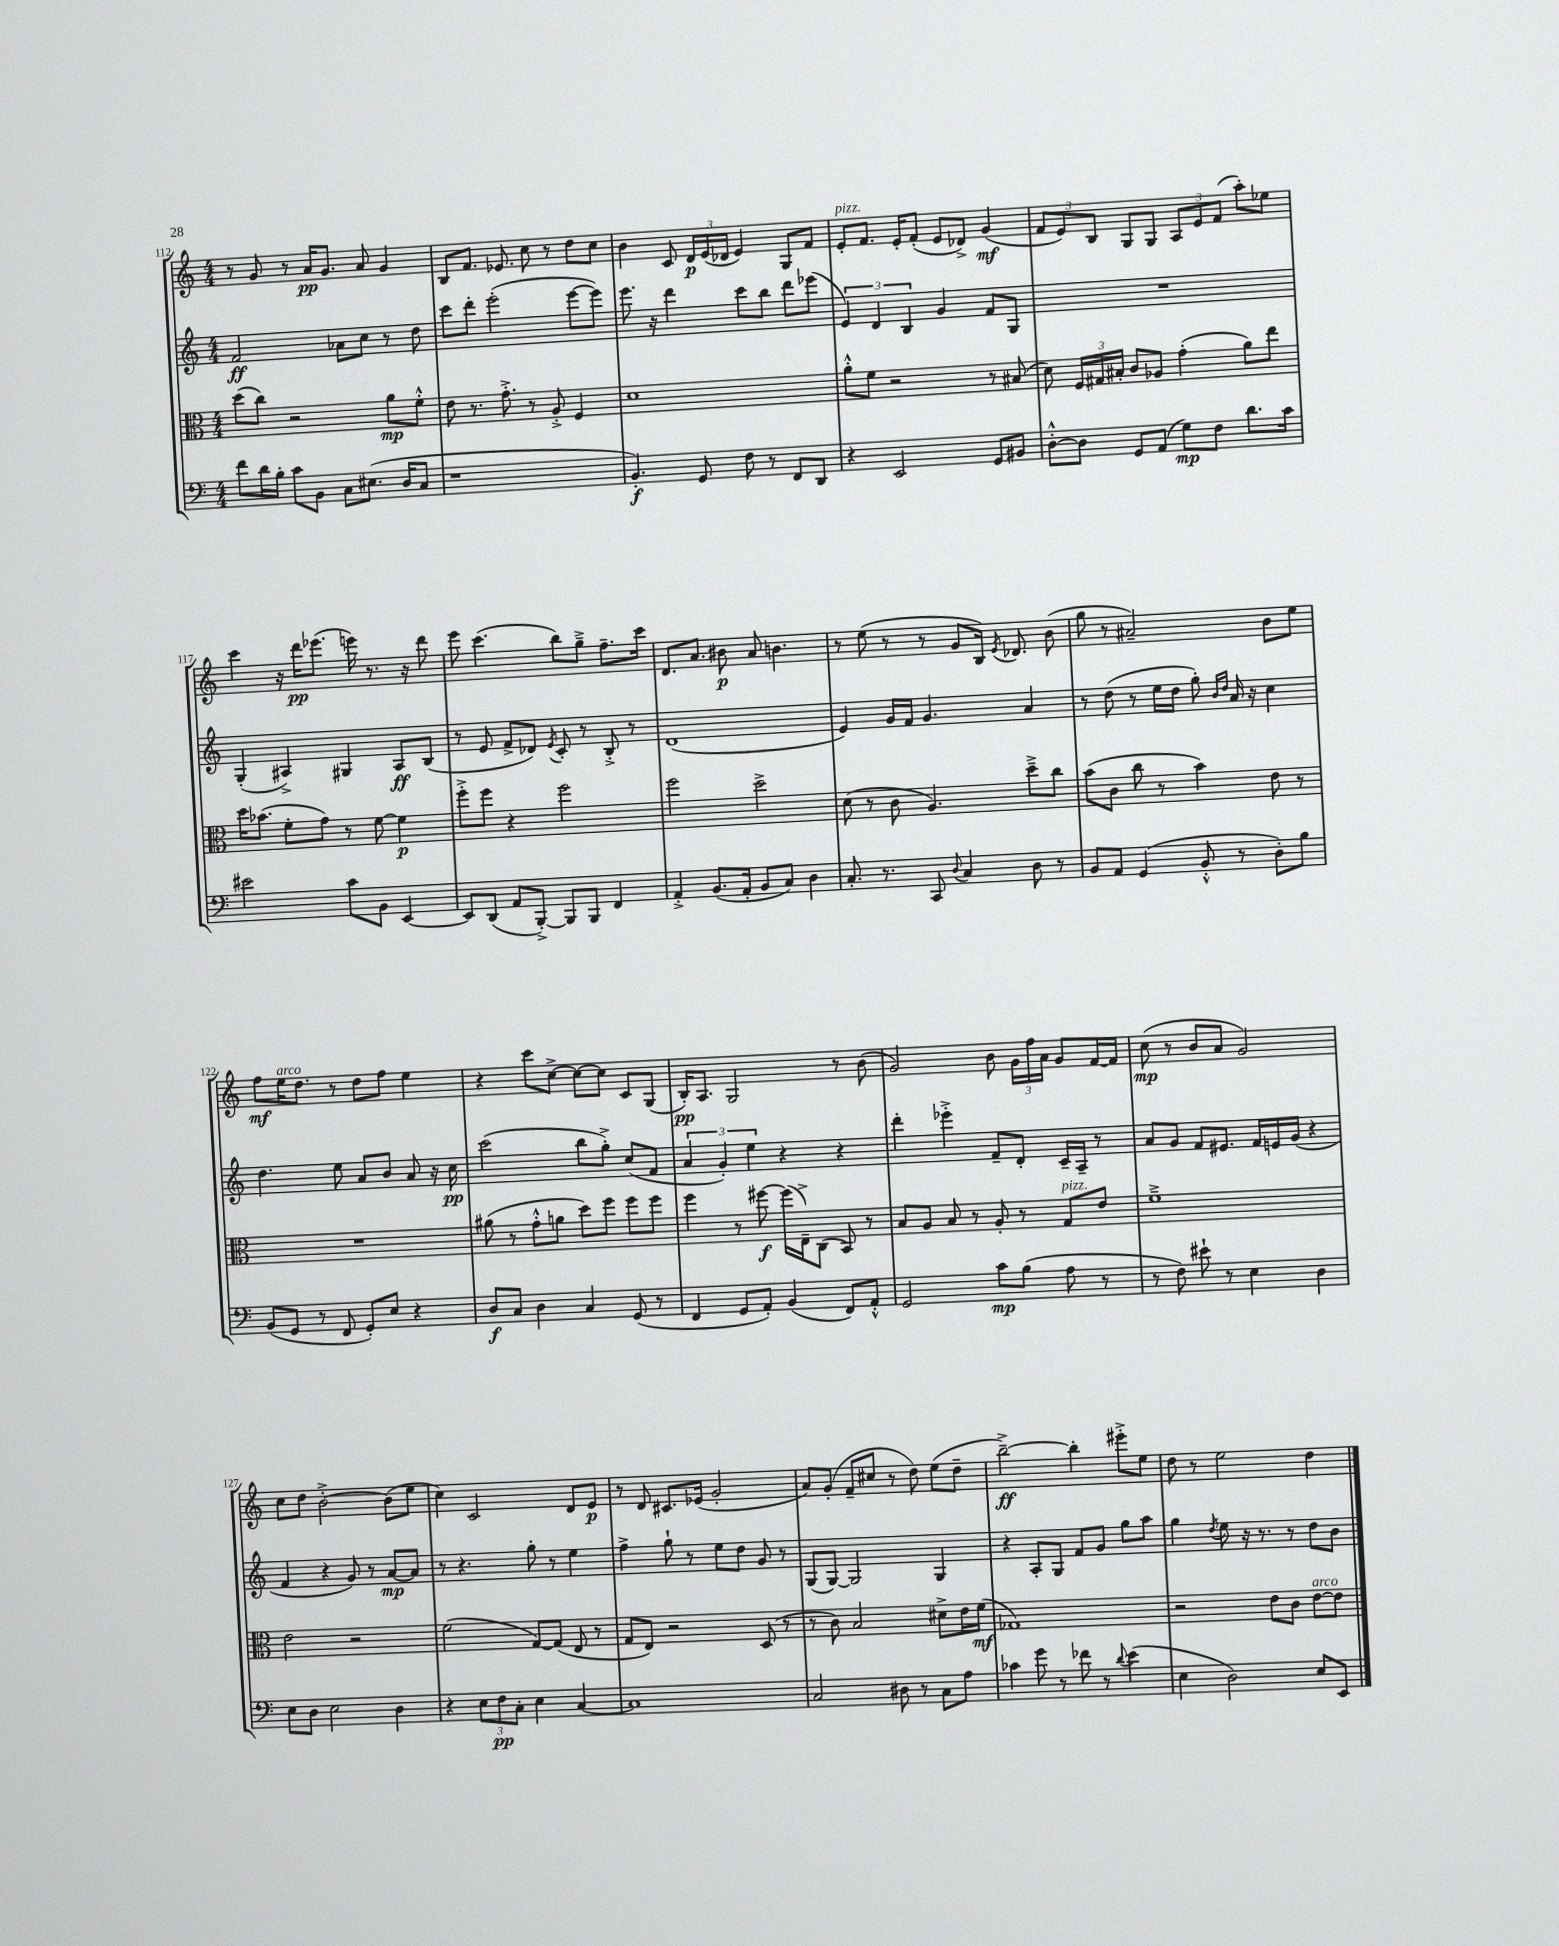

**kern	**kern	**kern	**kern
*staff4	*staff3	*staff2	*staff1
*clefF4	*clefC3	*clefG2	*clefG2
*k[]	*k[]	*k[]	*k[]
*M4/4	*M4/4	*M4/4	*M4/4
8f	(8dd	2f	8r
16d	8cc)	.	8g
16B'	.	.	.
8c	2r	.	8r
8BB	.	.	16a
.	.	.	8.g
8C	.	8a-	.
(8.E#	.	8cc	8a
.	8a	8r	4g
16D	.	.	.
8C	8f'^^	8dd	.
=	=	=	=
1r	8e	8ccc	8B
.	8.r	8ddd'	8.f
.	.	(2eee'	.
.	8.g'^	.	8.e-
.	8r	.	8cc
.	8A'^	.	8r
.	4F	[8eee	8dd
.	.	8eee])	8cc
=	=	=	=
4.BB')	1d	8.eee	4b
.	.	16r	.
.	.	4ddd	8c
8GG	.	.	24d
.	.	.	(24e
.	.	.	24d-
8F	.	8ccc	4e)
8r	.	8bb	.
8FF	.	8ddd	8G
8DD	.	(8eee-	8f
=	=	=	=
4r	8a'^^	6e)	8e'
.	8f	.	8.f
.	.	6d	.
2EE	2r	.	.
.	.	.	16e'
.	.	6B	.
.	.	.	(8f'
.	.	4g	8e
.	.	.	8d-^)
8GG	8r	8f	(4g
8BB#	(8B#	8G	.
=	=	=	=
[8D'^^	8d)	1r	12f
.	.	.	12e)
8D]	24F	.	.
.	24G#	.	12B
.	24B#'	.	.
8GG	8c	.	8G
(8AA	8A-	.	8G
8G)	(4g'	.	12A
.	.	.	12e
8F	.	.	.
.	.	.	(12f
8.d	8a)	.	8aa')
.	8ee	.	8ee-
16c	.	.	.
=	=	=	=
2e#	16dd	(4G'	4ccc
.	(8.b-	.	.
.	8f'	4A#^)	16r
.	.	.	16ddd
.	8g)	.	(8.eee-
8c	8r	4G#	.
.	.	.	16eee)
8BB	[8f	.	8.r
[4EE	4f]	8A#	.
.	.	.	16r
.	.	(8B	8ddd
=	=	=	=
8EE]	8ff'^	8r	8eee
(8DD	8ff	8e	(4.ccc
8AA	4r	8f^	.
[8BBB'^)	.	8d-)	.
.	.	8qe	.
8BBB]	2ff	8c'	8bb)
8BBB	.	8r	8gg~^
4FF	.	8B'^	8.ff~
.	.	8r	.
.	.	.	16ccc
=	=	=	=
4AA'^	2ff	(1d	8.d
.	.	.	8.a
(8.BB	.	.	.
.	.	.	8b#
16AA'	.	.	.
8BB	2dd^	.	8a
8C)	.	.	4.b
4D	.	.	.
=	=	=	=
8.C'	(8d	4e)	8r
.	8r	.	(8ee
8.r	.	.	.
.	8c	16g	8r
.	.	16f	.
8CC	4.A)	4.g	8r
8qqD	.	.	.
4C	.	.	8g
.	.	.	16B)
.	.	.	8qe
.	.	.	8.d-
8D	8dd~^	4a	.
8r	8cc	.	(8b
=	=	=	=
8BB	(8b	8r	8gg
8AA	8c	(8dd	8r
(4GG	8cc	8r	2a#~)
.	8r	16ee	.
.	.	16dd	.
8BB'^^	4b)	8gg')	.
.	.	16qqb	.
.	.	16qqdd	.
8r	.	16a	.
.	.	16r	.
8D')	8e	4cc	8b
8B	8r	.	8ee
=	=	=	=
(8BB	1r	4.dd	8ff
8GG	.	.	16ee
.	.	.	8.dd
8r	.	.	.
8FF	.	8ee	8r
8GG')	.	8a	8dd
8E	.	8b	8ff
4r	.	8a	4ee
.	.	16r	.
.	.	16cc	.
=	=	=	=
8D	(8a#	(2ccc	4r
8C	8r	.	.
4D	8g'^^	.	8ccc
.	8a	.	[8cc^
4C	8dd)	8bb	8cc_
.	8ff	8gg'^)	8cc]
(8GG	8ff	(8cc	8c
8r	8ff	8f	(8G
=	=	=	=
4FF	4ff	6a	16B')
.	.	.	8.A
.	.	6g')	.
8GG	8r	.	2G
.	.	6ee	.
8AA')	[8ff#	.	.
(4BB	(16ff#]	4r	.
.	16E~^)	.	.
.	(8C	.	.
8FF)	8BB)	4r	8r
8AA'^^	8r	.	(8b
=	=	=	=
2GG	8B	4ddd'	2g)
.	8A	.	.
.	8B	4eee-'^	.
.	8r	.	.
8c	8A'	8f~	8b
(8B	8r	8d'	24g
.	.	.	24ff
.	.	.	24a
8A	8G	16c~	8g
.	.	16A~	.
8r	8e	8r	[16f
.	.	.	16f]
=	=	=	=
8r	1f~^	8a	(8cc
8F)	.	8g	8r
8e#`	.	8f	8b
8r	.	8.e#	8a
4E	.	.	2g)
.	.	16f	.
.	.	16e	.
.	.	(16g	.
4D	.	4r	.
=	=	=	=
8E	2e	4f	8cc
8D	.	.	8dd
2E	.	4r	[2b'^
.	2r	8g)	.
.	.	8r	.
4D	.	[8a	(8b]
.	.	8a]	8ee
=	=	=	=
4r	(2f	8r	4cc)
.	.	4.r	.
12E	.	.	2c
12F	.	.	.
12C'	.	.	.
4E	[8G)	8gg'	.
.	(8G]	8r	.
[4C	8E	4ee	8d
.	8r	.	8e
=	=	=	=
1C]	8G	4ff^	8r
.	8E)	.	8d
.	2r	8gg`	8.c#
.	.	8r	.
.	.	.	(16e-
.	.	8ee	2g'
.	.	8dd	.
.	(8D	8g	.
.	8r	8r	.
=	=	=	=
2C	8r	(8G	8a)
.	8c)	[8G)	(8g'
.	2B	2G]	8f~
.	.	.	8cc#
8D#	.	.	8r
8r	.	.	8dd)
8C	8d#^	4G	(8ee
8A	16e	.	8dd~
.	(16f	.	.
=	=	=	=
4c-	1G-)	4r	[2bb~^)
8g	.	8A'	.
8r	.	8G	.
8f-	.	8f	4bb']
8r	.	8g	.
8qqd	.	.	.
(4e	.	8gg	8eee#'^
.	.	8aa	8ee
=	=	=	=
4E	2r	4gg	8dd
.	.	.	8r
.	.	8qdd	.
2D)	.	8ee	2ee
.	.	16r	.
.	.	8.r	.
.	8e	.	.
.	8c	8r	.
8E	[8e	8dd	4dd
8EE	8e]	8b	.
==	==	==	==
*-	*-	*-	*-
